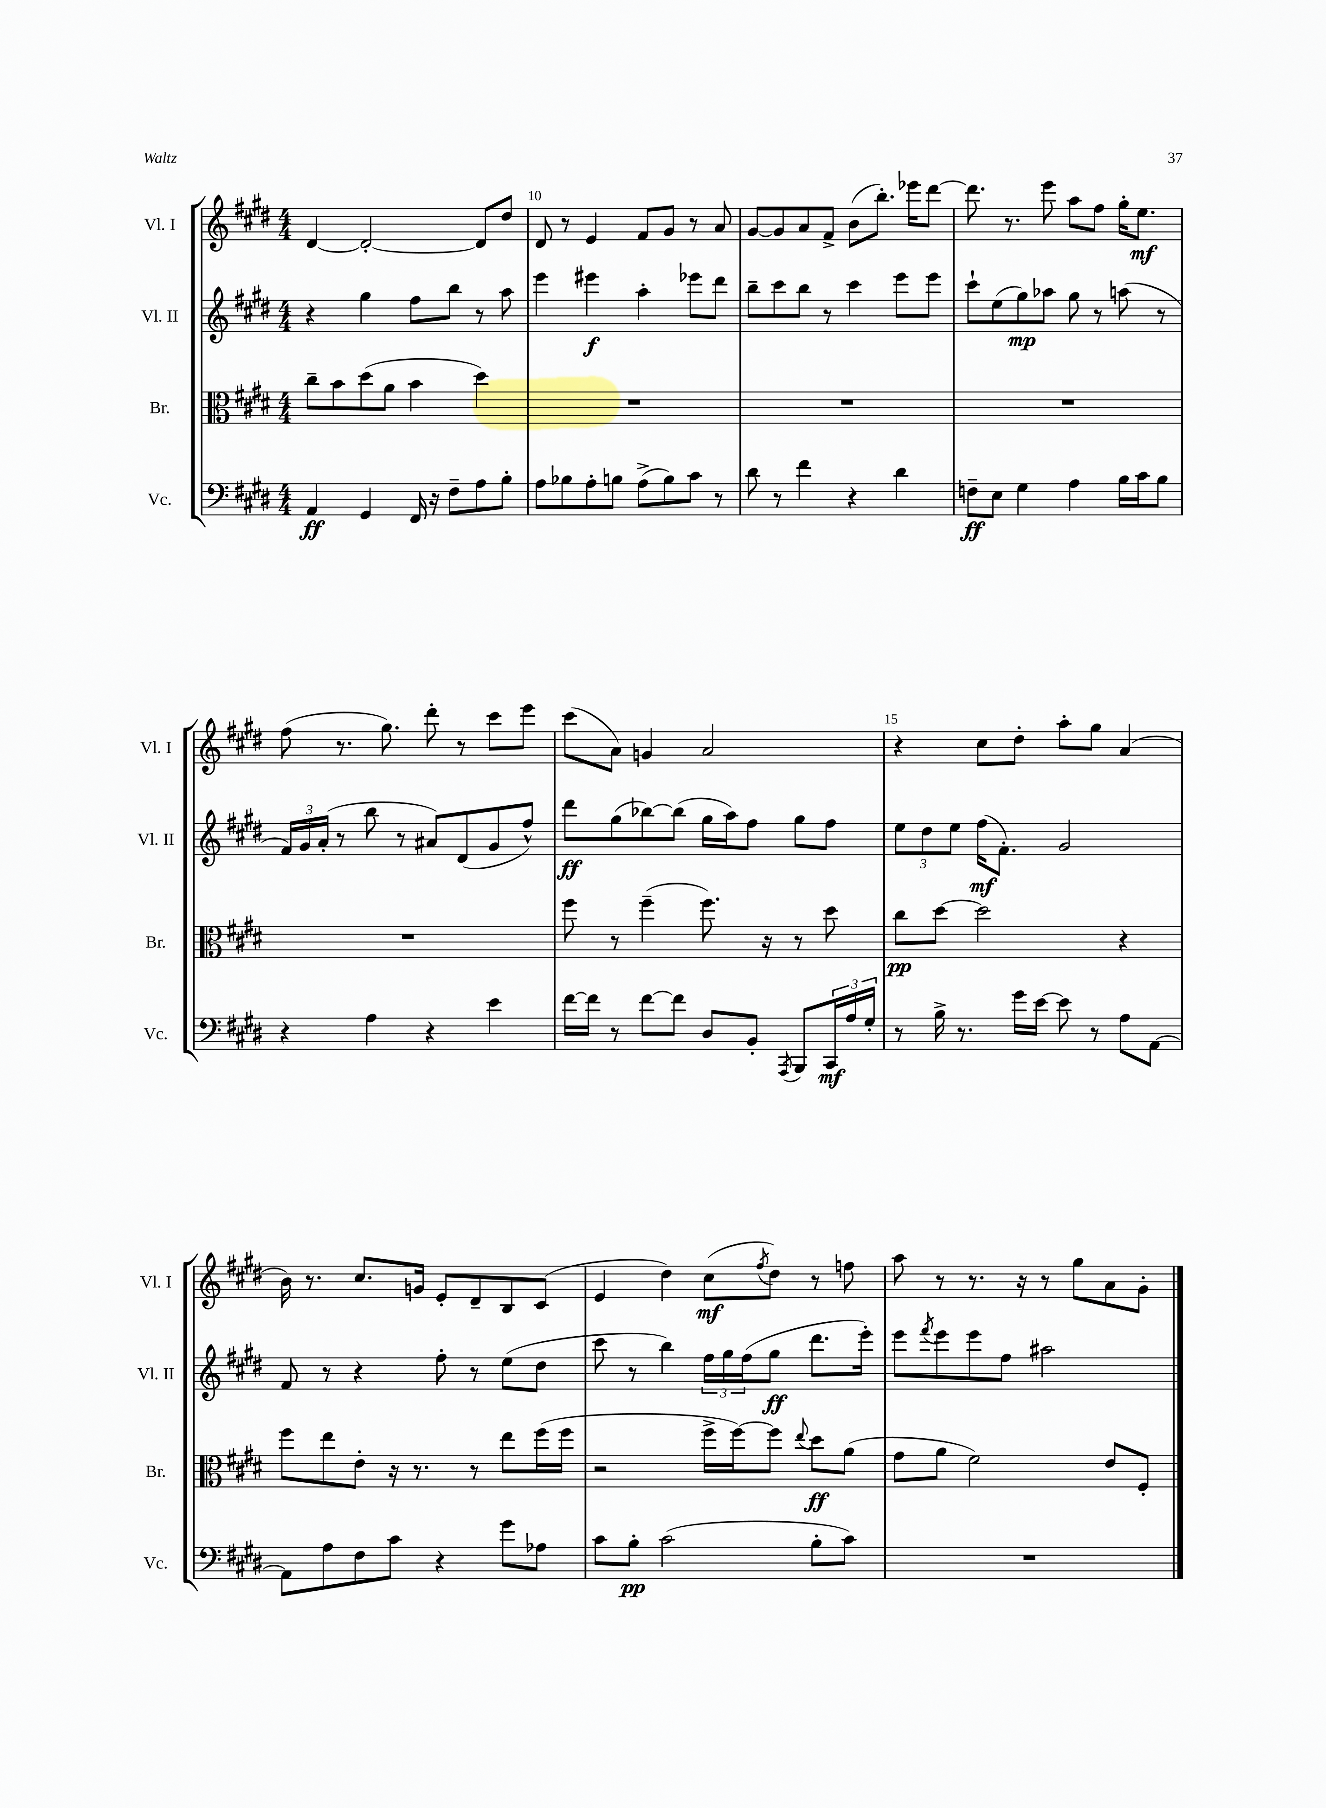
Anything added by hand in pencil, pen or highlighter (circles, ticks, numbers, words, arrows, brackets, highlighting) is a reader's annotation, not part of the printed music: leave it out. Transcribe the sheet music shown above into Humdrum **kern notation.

**kern	**dynam	**kern	**dynam	**kern	**dynam	**kern	**dynam
*part4	*part4	*part3	*part3	*part2	*part2	*part1	*part1
*staff4	*staff4	*staff3	*staff3	*staff2	*staff2	*staff1	*staff1
*I"Vc.	*	*I"Br.	*	*I"Vl. II	*	*I"Vl. I	*
*I'Vc.	*	*I'Br.	*	*I'Vl. II	*	*I'Vl. I	*
*clefF4	*	*clefC3	*	*clefG2	*	*clefG2	*
*k[f#c#g#d#]	*	*k[f#c#g#d#]	*	*k[f#c#g#d#]	*	*k[f#c#g#d#]	*
*M4/4	*	*M4/4	*	*M4/4	*	*M4/4	*
=9	=9	=9	=9	=9	=9	=9	=9
4AA/	ff	8cc#~\L	.	4r	.	[4d#/	.
.	.	8b\	.	.	.	.	.
4GG#/	.	(8dd#\	.	4gg#\	.	2d#'/_	.
.	.	8a\J	.	.	.	.	.
16FF#/	.	4b\	.	8ff#\L	.	.	.
16r	.	.	.	.	.	.	.
8F#~\L	.	.	.	8bb\J	.	.	.
8A\	.	4dd#\)	.	8r	.	8d#/L]	.
8B'\J	.	.	.	8aa\	.	8dd#/J	.
=10	=10	=10	=10	=10	=10	=10	=10
8A\L	.	1r	.	4eee\	.	8d#/	.
8B-X\	.	.	.	.	.	8r	.
8A'\	.	.	.	4eee#X\	f	4e/	.
8Bn\J	.	.	.	.	.	.	.
(8A^\L	.	.	.	4aa'\	.	8f#/L	.
8B\)	.	.	.	.	.	8g#/J	.
8c#\J	.	.	.	8eee-X\L	.	8r	.
8r	.	.	.	8ddd#\J	.	8a/	.
=11	=11	=11	=11	=11	=11	=11	=11
8d#\	.	1r	.	8bb~\L	.	[8g#/L	.
8r	.	.	.	8ccc#\	.	8g#/]	.
4f#\	.	.	.	8bb\J	.	8a/	.
.	.	.	.	8r	.	8f#^/J	.
4r	.	.	.	4ccc#\	.	(8b\L	.
.	.	.	.	.	.	8.bb'\J)	.
4d#\	.	.	.	8eee\L	.	.	.
.	.	.	.	.	.	16eee-X\KL	.
.	.	.	.	8eee\J	.	[8ddd#\J	.
=12	=12	=12	=12	=12	=12	=12	=12
8Fn~\L	ff	1r	.	8ccc#`\L	.	8.ddd#\]	.
8E\J	.	.	.	(8ee\	.	.	.
.	.	.	.	.	.	8.r	.
4G#\	.	.	.	8gg#\)	mp	.	.
.	.	.	.	8aa-X\J	.	8eee\	.
4A\	.	.	.	8gg#\	.	8aa\L	.
.	.	.	.	8r	.	8ff#\J	.
16B\LL	.	.	.	(8aan\	.	16gg#'\KL	.
16c#\J	.	.	.	.	.	8.ee\J	mf
8B\J	.	.	.	8r	.	.	.
!!LO:LB:g=z
=13	=13	=13	=13	=13	=13	=13	=13
4r	.	1r	.	24f#/LL)	.	(8ff#\	.
.	.	.	.	24g#/	.	.	.
.	.	.	.	(24a'/JJ	.	.	.
.	.	.	.	8r	.	8.r	.
4A\	.	.	.	8bb\	.	.	.
.	.	.	.	.	.	8.gg#\)	.
.	.	.	.	8r	.	.	.
4r	.	.	.	8a#X/L)	.	8ddd#'\	.
.	.	.	.	(8d#/	.	8r	.
4e\	.	.	.	8g#/	.	8ccc#\L	.
.	.	.	.	8ff#^^/J)	.	8eee\J	.
=14	=14	=14	=14	=14	=14	=14	=14
[16f#\LL	.	8ff#\	.	8ddd#\L	ff	(8ccc#\L	.
16f#\JJ]	.	.	.	.	.	.	.
8r	.	8r	.	(8gg#\	.	8a\J)	.
[8f#\L	.	(4ff#~\	.	[8bb-X\)	.	4gn/	.
8f#\J]	.	.	.	(8bb-\J]	.	.	.
8D#/L	.	8.ff#\)	.	16gg#\LL	.	2a/	.
.	.	.	.	16aa\J)	.	.	.
8BB'/J	.	.	.	8ff#\J	.	.	.
.	.	16r	.	.	.	.	.
8qAAA/	.	.	.	.	.	.	.
8BBB/L	.	8r	.	8gg#\L	.	.	.
24CC#/L	mf	8dd#\	.	8ff#\J	.	.	.
24A/	.	.	.	.	.	.	.
24G#'/JJ	.	.	.	.	.	.	.
=15	=15	=15	=15	=15	=15	=15	=15
8r	.	8cc#\L	pp	12ee\L	.	4r	.
.	.	.	.	12dd#\	.	.	.
16B^\	.	[8dd#\J	.	.	.	.	.
.	.	.	.	12ee\J	.	.	.
8.r	.	.	.	.	.	.	.
.	.	2dd#\]	.	(16ff#\KL	mf	8cc#\L	.
.	.	.	.	8.f#'\J)	.	.	.
16g#\LL	.	.	.	.	.	8dd#'\J	.
[16e\JJ	.	.	.	.	.	.	.
8e\]	.	.	.	2g#/	.	8aa'\L	.
8r	.	.	.	.	.	8gg#\J	.
8A\L	.	4r	.	.	.	(4a/	.
[8AA\J	.	.	.	.	.	.	.
!!LO:LB:g=z
=16	=16	=16	=16	=16	=16	=16	=16
8AA\L]	.	8ff#\L	.	8f#/	.	16b\)	.
.	.	.	.	.	.	8.r	.
8A\	.	8ee\	.	8r	.	.	.
8F#\	.	8e'\J	.	4r	.	8.cc#/L	.
8c#\J	.	16r	.	.	.	.	.
.	.	8.r	.	.	.	16gn/Jk	.
4r	.	.	.	8ff#'\	.	8e'/L	.
.	.	8r	.	8r	.	8d#~/	.
8g#\L	.	8ee\L	.	(8ee\L	.	8B/	.
8A-X\J	.	(16ff#\L	.	8dd#\J	.	(8c#/J	.
.	.	16ff#\JJ	.	.	.	.	.
=17	=17	=17	=17	=17	=17	=17	=17
8c#\L	.	2r	.	8ccc#\	.	4e/	.
8B'\J	pp	.	.	8r	.	.	.
(2c#\	.	.	.	4bb\)	.	4dd#\)	.
.	.	16ff#^\LL	.	24ff#\LL	.	(8cc#\L	mf
.	.	.	.	24gg#\	.	.	.
.	.	[16ff#\J)	.	.	.	.	.
.	.	.	.	(24ff#\J	.	.	.
.	.	.	.	.	.	8qff#/	.
.	.	8ff#\J]	.	8gg#\J	ff	8dd#\J)	.
.	.	8qqee/	.	.	.	.	.
8B'\L	.	8dd#\L	ff	8.ddd#\L	.	8r	.
8c#\J)	.	(8a\J	.	.	.	8ffn\	.
.	.	.	.	16eee'\Jk)	.	.	.
=18	=18	=18	=18	=18	=18	=18	=18
1r	.	8g#\L	.	8eee\L	.	8aa\	.
.	.	.	.	8qfff#/	.	.	.
.	.	8a\J	.	8eee\	.	8r	.
.	.	2f#\)	.	8eee\	.	8.r	.
.	.	.	.	8ff#\J	.	.	.
.	.	.	.	.	.	16r	.
.	.	.	.	2aa#X\	.	8r	.
.	.	.	.	.	.	8gg#\L	.
.	.	8e/L	.	.	.	8a\	.
.	.	8F#'/J	.	.	.	8g#'\J	.
==	==	==	==	==	==	==	==
*-	*-	*-	*-	*-	*-	*-	*-
